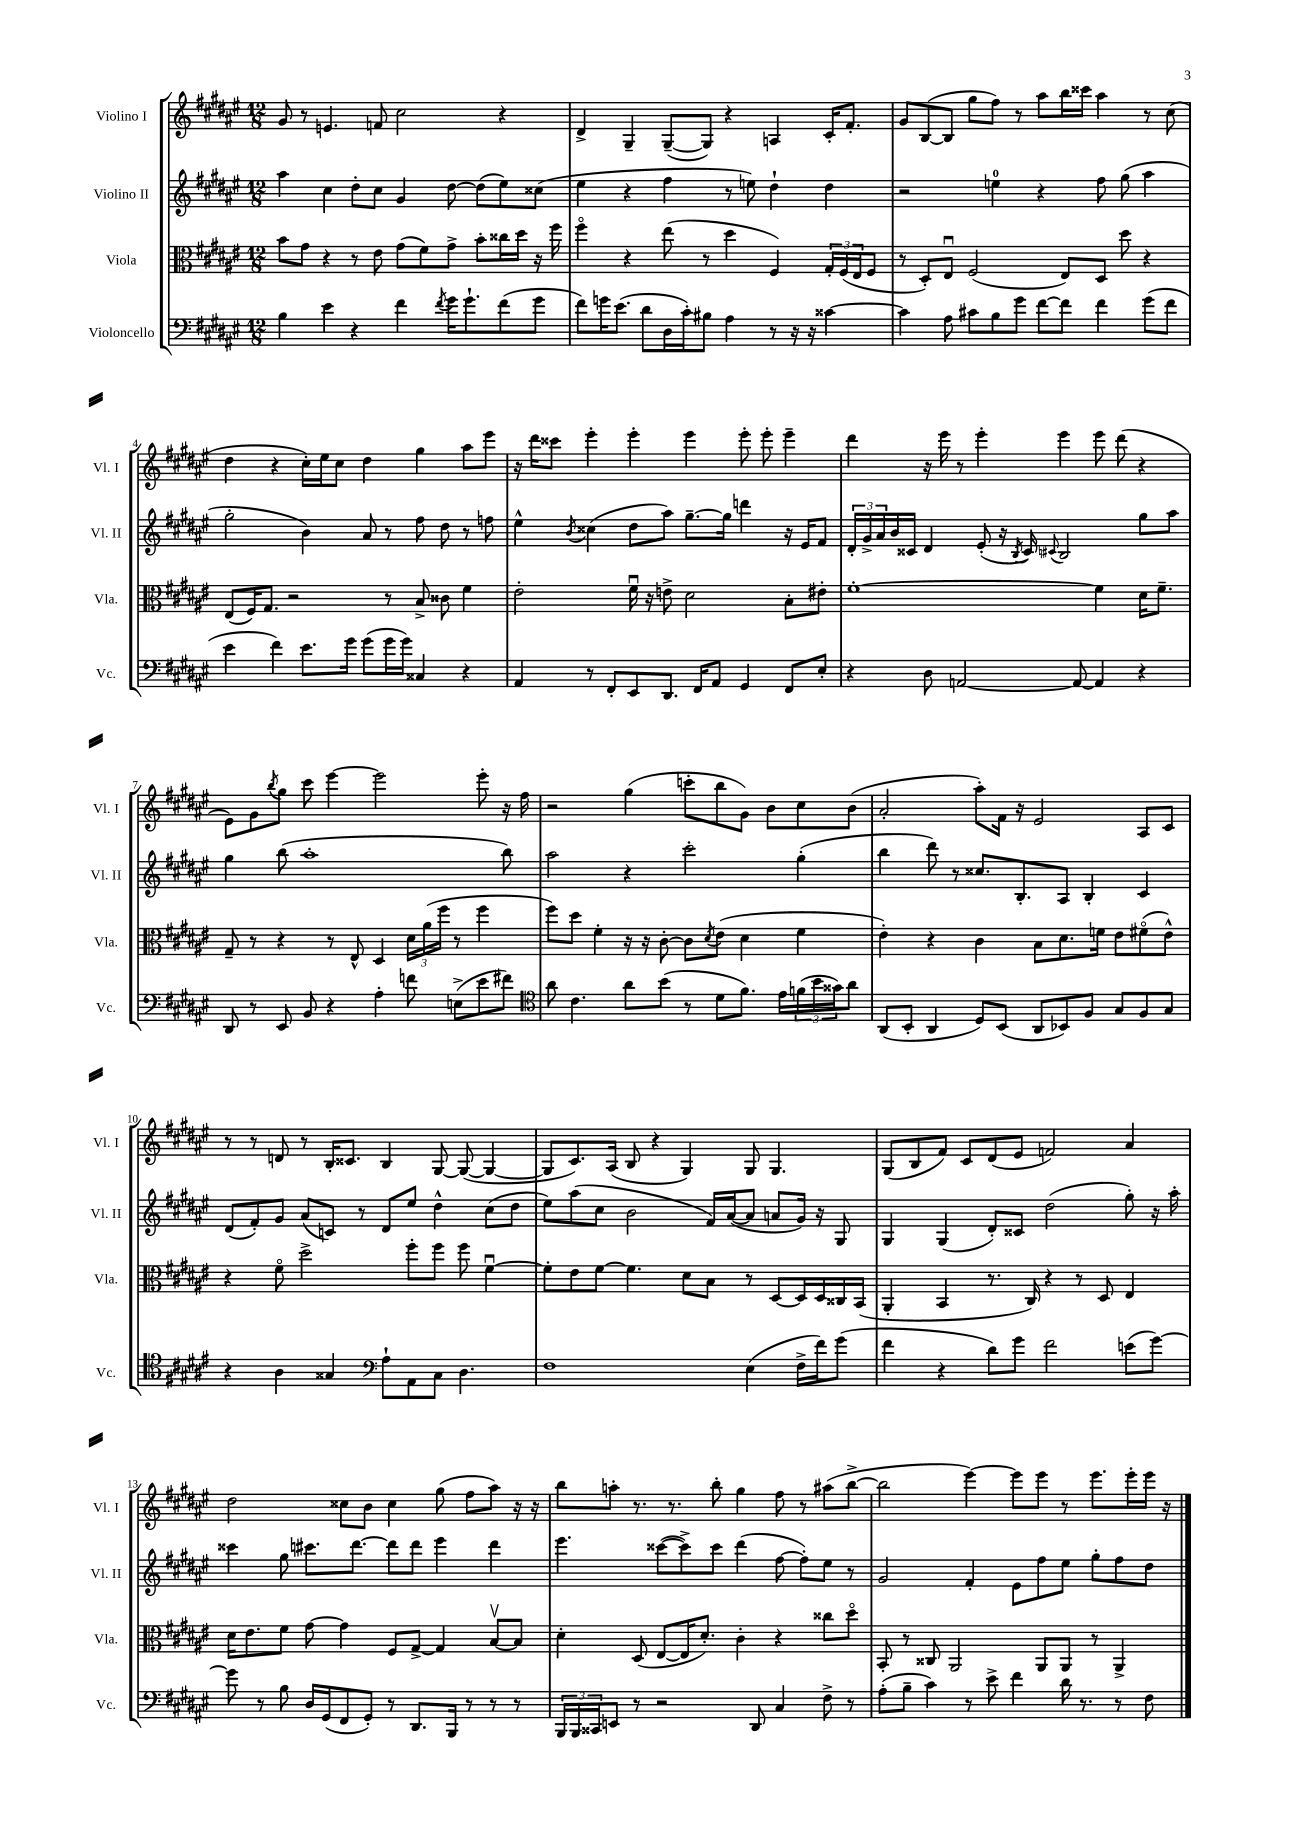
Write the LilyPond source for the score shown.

<<
\new StaffGroup <<
\new Staff = "s0" \with { instrumentName = "Violino I" shortInstrumentName = "Vl. I" } {
    \clef treble \key fis \major \numericTimeSignature \time 12/8
    gis'8 r8 e'4. f'8 cis''2 r4 |
    dis'4-> gis4-- gis8~--( gis8) r4 a4 cis'16-. fis'8.-. |
    gis'8 b8~( b8 gis''8 fis''8) r8 ais''8 b''16 cisis'''16 ais''4 r8 cis''8( |
    dis''4 r4 cis''16-.) eis''16 cis''8 dis''4 gis''4 ais''8 eis'''8 |
    r16 dis'''16 cisis'''8 eis'''4-. eis'''4-. eis'''4 eis'''8-. eis'''8-. eis'''4-- |
    dis'''4 r16 eis'''16 r8 eis'''4-. eis'''4 eis'''8 dis'''8( r4 |
    eis'8) gis'8 \acciaccatura { b''8 } gis''8 cis'''8 eis'''4~ eis'''2 eis'''8-. r16 fis''16 |
    r2 gis''4( c'''8-. b''8 gis'8) b'8 cis''8 b'8( |
    ais'2-. ais''8-.) fis'16 r16 eis'2 ais8 cis'8 |
    r8 r8 d'8 r8 b16-. cisis'8. b4 gis8~ gis8~( gis4~ |
    gis8 cis'8.) ais16( b8 r4 gis4) gis8 gis4. |
    gis8( b8 fis'8) cis'8 dis'8( eis'8 f'2) ais'4 |
    dis''2 cisis''8 b'8 cisis''4 gis''8( fis''8 ais''8) r16 r16 |
    b''8 a''8-. r8. r8. b''8-. gis''4 fis''8 r8 ais''8( b''8~-> |
    b''2 eis'''4~) eis'''8 eis'''8 r8 eis'''8. eis'''16-. eis'''16 r16 \bar "|." |
}
\new Staff = "s1" \with { instrumentName = "Violino II" shortInstrumentName = "Vl. II" } {
    \clef treble \key fis \major \numericTimeSignature \time 12/8
    ais''4 cis''4 dis''8-. cis''8 gis'4 dis''8~ dis''8( eis''8) cisis''8( |
    eis''4 r4 fis''4 r8 e''8) dis''4-! dis''4 |
    r2 e''4-0 r4 fis''8 gis''8( ais''4 |
    gis''2-. b'4) ais'8 r8 fis''8 dis''8 r8 f''8 |
    eis''4-^ \acciaccatura { b'8 } cisis''4( dis''8 ais''8) gis''8.~-- gis''16 d'''4 r16 eis'16 fis'8 |
    \tuplet 3/2 { dis'16-. gis'16-> ais'16 } b'16 cisis'16 dis'4 eis'8-.( r16 \acciaccatura { b8 } cisis'16) \appoggiatura { cis'8 } b2 gis''8 ais''8 |
    gis''4 b''8( ais''1-. b''8) |
    ais''2 r4 cis'''2-. gis''4-.( |
    b''4 dis'''8) r8 cisis''8. b8.-. ais8 b4-. cis'4 |
    dis'8( fis'8-.) gis'8 ais'8( c'8) r8 dis'8 eis''8 dis''4-^ cis''8( dis''8 |
    eis''8) ais''8( cis''8 b'2 fis'16) ais'16~( ais'8 a'8 gis'16) r16 gis8 |
    gis4 gis4( dis'8-.) cisis'8 dis''2( gis''8-.) r16 ais''16-. |
    cisis'''4 gis''8 cis'''8. dis'''8.~ dis'''8 dis'''8 eis'''4 dis'''4 |
    eis'''4. cisis'''8~( cisis'''8->) cisis'''8 dis'''4( fis''8~ fis''8-.) eis''8 r8 |
    gis'2 fis'4-. eis'8 fis''8 eis''8 gis''8-. fis''8 dis''8 \bar "|." |
}
\new Staff = "s2" \with { instrumentName = "Viola" shortInstrumentName = "Vla." } {
    \clef alto \key fis \major \numericTimeSignature \time 12/8
    b'8 gis'8 r4 r8 eis'8 gis'8( fis'8) gis'8-> b'8-. cisis''16 dis''16 r16 fis''16 |
    fis''4\flageolet r4 eis''8( r8 dis''4 fis4) \tuplet 3/2 { gis16-. fis16( eis16 } fis8 |
    r8 dis8-.) eis8\downbow fis2( eis8) dis8 dis''8 r4 |
    eis8( fis16) gis8. r2 r8 b8-> cisis'8 fis'4 |
    eis'2-. fis'16\downbow r16 e'8-> dis'2 b8-. eis'8-. |
    fis'1~-. fis'4 dis'16 fis'8.-- |
    gis8-- r8 r4 r8 eis8-^ dis4 \tuplet 3/2 { dis'16 ais'16( fis''16 } r8 fis''4 |
    fis''8) dis''8 fis'4-. r16 r16 cis'8~-. cis'8 \acciaccatura { dis'8 } eis'8( dis'4 fis'4 |
    eis'4-.) r4 cis'4 b8 dis'8. f'16 eis'8 fis'8\flageolet( eis'8-^) |
    r4 fis'8\flageolet dis''2-> fis''8-. fis''8 fis''8 fis'4~\downbow |
    fis'8-. eis'8 fis'8~ fis'4. dis'8 b8 r8 dis8~ dis16 dis16 cisis16 b,16( |
    ais,4-. b,4 r8. cis16) r4 r8 dis8 eis4 |
    dis'16 eis'8. fis'8 gis'8~ gis'4 fis8 gis8~-> gis4 b8~\upbow b8 |
    dis'4-. dis8( eis8~ eis16 dis'8.-.) cis'4-. r4 cisis''8 dis''8\flageolet |
    b,8-. r8 cisis8 ais,2 ais,8 ais,8 r8 ais,4-> \bar "|." |
}
\new Staff = "s3" \with { instrumentName = "Violoncello" shortInstrumentName = "Vc." } {
    \clef bass \key fis \major \numericTimeSignature \time 12/8
    b4 eis'4 r4 fis'4 \acciaccatura { fis'8 } gis'16 gis'8.-! fis'8( gis'8 |
    fis'8) g'16 eis'8.( dis'8 dis16 cis'16-.) bis8 ais4 r8 r16 r16 cisis'4~ |
    cisis'4 ais8 cis'8 b8 gis'8 fis'8~ fis'8 fis'4 gis'8( fis'8 |
    eis'4 fis'4) eis'8. gis'16 gis'8( gis'16 gis'16) cisis4 r4 |
    ais,4 r8 fis,8-. eis,8 dis,8. fis,16 ais,8 gis,4 fis,8 eis8-. |
    r4 dis8 a,2~ a,8~ a,4 r4 |
    dis,8 r8 eis,8 b,8 r4 ais4-. f'8 e8->( eis'8 fis'8) |
    \clef tenor ais'8 cis'4. ais'8 b'8( r8 dis'8 fis'8.) eis'16 \tuplet 3/2 { f'16( b'16 gisis'16) } ais'8 |
    ais,8( b,8-. ais,4 dis8) b,8( ais,8 bes,8) fis8 gis8 fis8 gis8 |
    r4 ais4 gisis4 \clef bass ais8-! ais,8 cis8 dis4. |
    fis1 eis4( fis16-> fis'16) gis'8( |
    fis'4 r4 dis'8) gis'8 fis'2 e'8( gis'8~) |
    gis'8 r8 b8 dis16 gis,16( fis,8 gis,8-.) r8 dis,8. b,,16 r8 r8 r8 |
    \tuplet 3/2 { b,,16 b,,16 cisis,16 } e,8 r8 r2 dis,8 cis4 fis8-> r8 |
    ais8-.( b8-- cis'4) r8 eis'8-> fis'4 dis'16 r8. r8 fis8 \bar "|." |
}
>>
>>
